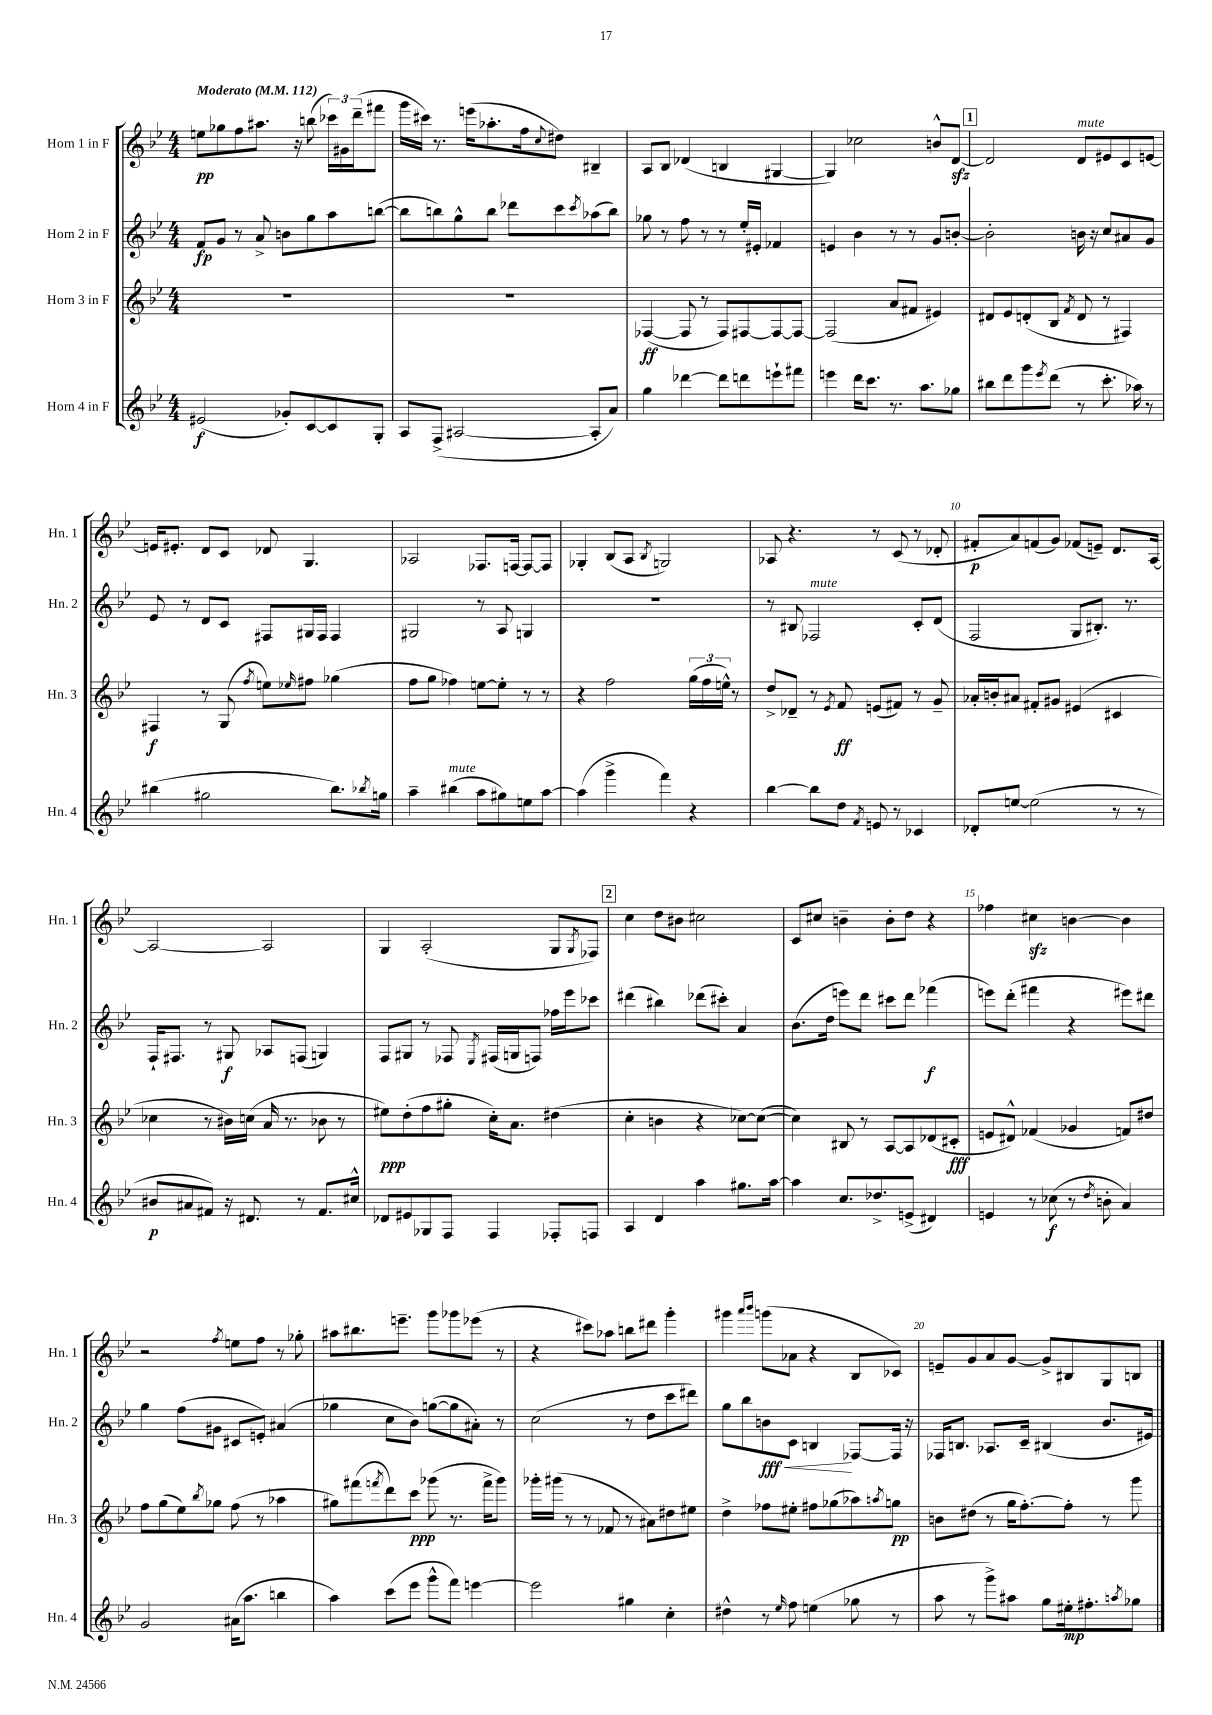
<<
\new StaffGroup <<
\new Staff = "s0" \with { instrumentName = "Horn 1 in F" shortInstrumentName = "Hn. 1" } {
    \clef treble \key bes \major \numericTimeSignature \time 4/4 \tempo "Moderato" 4 = 112
    e''8\pp ges''8 f''8 ais''8. r16 b''8( \tuplet 3/2 { ces'''16) gis'16 d'''16--( } fis'''8 |
    g'''16 cis'''16) r8. e'''16( aes''8.-. f''16 \appoggiatura { c''8 } dis''8) bis4-- |
    a8 bes8 des'4( b4 gis4~ |
    gis4) ces''2 b'8-^ d'8~\sfz |
    \mark \markup { \box "1" } d'2 d'8^\markup { \italic "mute" } eis'8 c'8 e'8~ |
    e'16 eis'8.-. d'8 c'8 des'8 g4. |
    aes2 fes8. f16~ f8~ f8 |
    ges4-. bes8( a8 \acciaccatura { bes8 } g2) |
    aes8 r4. r8 c'8( r8 des'8-. |
    fis'8-.\p a'8) f'8( g'8) fes'8( e'8--) d'8. a16~ |
    a2~ a2 |
    g4 a2-.( g8 \acciaccatura { g8 } fes8) |
    \mark \markup { \box "2" } c''4 d''8 bis'8 cis''2 |
    c'8 cis''8 b'4-- b'8-. d''8 r4 |
    fes''4 cis''4\sfz b'4~ b'4 |
    r2 \acciaccatura { f''8 } e''8 f''8 r8 ges''8-. |
    ais''8 bis''8. e'''8.-- g'''8 ges'''8 ees'''8( r8 |
    r4 cis'''8) aes''8 b''8 dis'''8 g'''4-. |
    gis'''4 \grace { a'''16 bes'''16 } g'''8( aes'8 r4 bes8 ces'8) |
    e'8-- g'8 a'8 g'8~ g'8-> bis8 g8 b8 \bar "|." |
}
\new Staff = "s1" \with { instrumentName = "Horn 2 in F" shortInstrumentName = "Hn. 2" } {
    \clef treble \key bes \major \numericTimeSignature \time 4/4
    f'8\fp g'8 r8 a'8-> b'8 g''8 a''8 b''8~( |
    b''8 b''8) g''8-^ b''8 des'''8 c'''8 \acciaccatura { c'''8 } aes''8( b''8) |
    ges''8 r8 f''8 r8 r8 ees''16-. eis'16-. fes'4 |
    e'4 bes'4 r8 r8 g'8 b'8~-. |
    \mark \markup { \box "1" } b'2-. b'16 r16 c''8 ais'8 g'8 |
    ees'8 r8 d'8 c'8 fis8 gis16 fis16 fis4 |
    gis2 r8 a8 g4 |
    R1 |
    r8 bis8 fes2^\markup { \italic "mute" } c'8-. d'8( |
    f2 g8 bis8.-.) r8. |
    f16-! fis8. r8 gis8\f aes8 f8( g4) |
    f8 gis8 r8 fes8 \acciaccatura { ees8 } fis16( g16 f8) fes''16 ees'''16 ces'''8 |
    \mark \markup { \box "2" } dis'''4( bis''4) des'''8( cis'''8-.) a'4 |
    bes'8.( d''16 e'''8) d'''8 cis'''8 d'''8 fes'''4\f( |
    e'''8) d'''8-.( fis'''4 r4 eis'''8) dis'''8 |
    g''4 f''8( gis'8 cis'8 e'8-.) ais'4( |
    ges''4 c''8 bes'8) g''8~( g''8 ais'8-.) r8 |
    c''2( r8 d''8 c'''8 dis'''8) |
    g''8 bes''8 b'8\fff\< c'8 b4\! fes8~ fes16 r16 |
    fes16 b8. aes8. c'16-- bis4( bes'8. eis'16) \bar "|." |
}
\new Staff = "s2" \with { instrumentName = "Horn 3 in F" shortInstrumentName = "Hn. 3" } {
    \clef treble \key bes \major \numericTimeSignature \time 4/4
    R1 |
    R1 |
    fes4~\ff( fes8 r8 fes8) fis8~ fis8~ fis8~ |
    fis2( a'8 fis'8 eis'4) |
    \mark \markup { \box "1" } dis'8 ees'8 d'8-.( bes8 \acciaccatura { f'8 } d'8 r8 fis4) |
    fis4\f r8 g8( \acciaccatura { f''8 } e''8) \grace { ees''16 } fis''8 ges''4( |
    f''8 g''8 fes''4) e''8~ e''8-. r8 r8 |
    r4 f''2 \tuplet 3/2 { g''16( f''16 e''16-^) } r8 |
    d''8-> des'8-- r8 \acciaccatura { ees'8 } f'8\ff e'8( fis'8) r8 g'8-- |
    aes'16-. b'16-. ais'8 fis'8-. gis'8 eis'4( cis'4 |
    ces''4 r8 bis'16) c''16( a'16 r8. bes'8 r8 |
    eis''8\ppp) d''8-.( f''8 gis''8-. c''16-.) a'8. dis''4( |
    \mark \markup { \box "2" } c''4-. b'4 r4 ces''8~) ces''8~( |
    ces''4) bis8 r8 a8~ a8 des'8( cis'8-.\fff |
    e'8 dis'8-^) fes'4( ges'4 f'8) dis''8 |
    f''8 g''8( ees''8) \acciaccatura { bes''8 } ges''8 f''8( r8 aes''4 |
    gis''8) fis'''8( \acciaccatura { f'''8 } d'''8) c'''8\ppp ges'''8( r8. f'''16-> ges'''8) |
    ges'''16-. gis'''16( r8 r8 fes'8 r8 ais'8) dis''8 eis''8 |
    d''4-> fes''8 eis''8-. fis''8 ges''8( aes''8) \acciaccatura { a''8 } g''8\pp |
    b'8 dis''8( r8 g''16 f''8.~-.) f''8-. r8 g'''8 \bar "|." |
}
\new Staff = "s3" \with { instrumentName = "Horn 4 in F" shortInstrumentName = "Hn. 4" } {
    \clef treble \key bes \major \numericTimeSignature \time 4/4
    eis'2\f( ges'8-.) c'8~ c'8 g8-. |
    a8 f8->( ais2~ ais8-. a'8) |
    g''4 des'''4~ des'''8 d'''8 e'''8-! fis'''8 |
    e'''4 d'''16 c'''8. r8. a''8. ges''8 |
    \mark \markup { \box "1" } bis''8 d'''8 g'''8 \acciaccatura { ees'''8 } d'''8( r8 c'''8.-. aes''16) r8 |
    bis''4( gis''2 bis''8.) \acciaccatura { bes''8 } g''16 |
    a''4-- bis''4^\markup { \italic "mute" }( a''8 gis''8) e''8 a''8~ |
    a''4( g'''4-> f'''4) r4 |
    bes''4~ bes''8 d''8 \acciaccatura { f'8 } e'8 r8 ces'4 |
    des'8-. e''8~ e''2( r8 r8 |
    bis'8\p ais'8 fis'8) r16 dis'8. r8 fis'8. cis''16-^ |
    des'8 eis'8 ges8 f8 f4 fes8-. f8 |
    \mark \markup { \box "2" } a4 d'4 a''4 gis''8. a''16~ |
    a''4 c''8. des''8.-> e'8->( dis'4) |
    e'4 r8 ces''8\f( r8 \acciaccatura { d''8 } b'8-. a'4) |
    g'2 ais'16( a''8. b''4 |
    a''4) c'''8( ees'''8 g'''8-^ f'''8) e'''4~ |
    e'''2 gis''4 c''4-. |
    dis''4-^ r8 \grace { ees''16 } f''8 e''4( ges''8 r8 |
    a''8 r8 g'''8->) ais''8 g''8 eis''16-.\mp fis''8.-. \acciaccatura { a''8 } ges''8 \bar "|." |
}
>>
>>
\layout { \context { \Score \override BarNumber.break-visibility = ##(#f #t #t) barNumberVisibility = #(every-nth-bar-number-visible 5) } }
